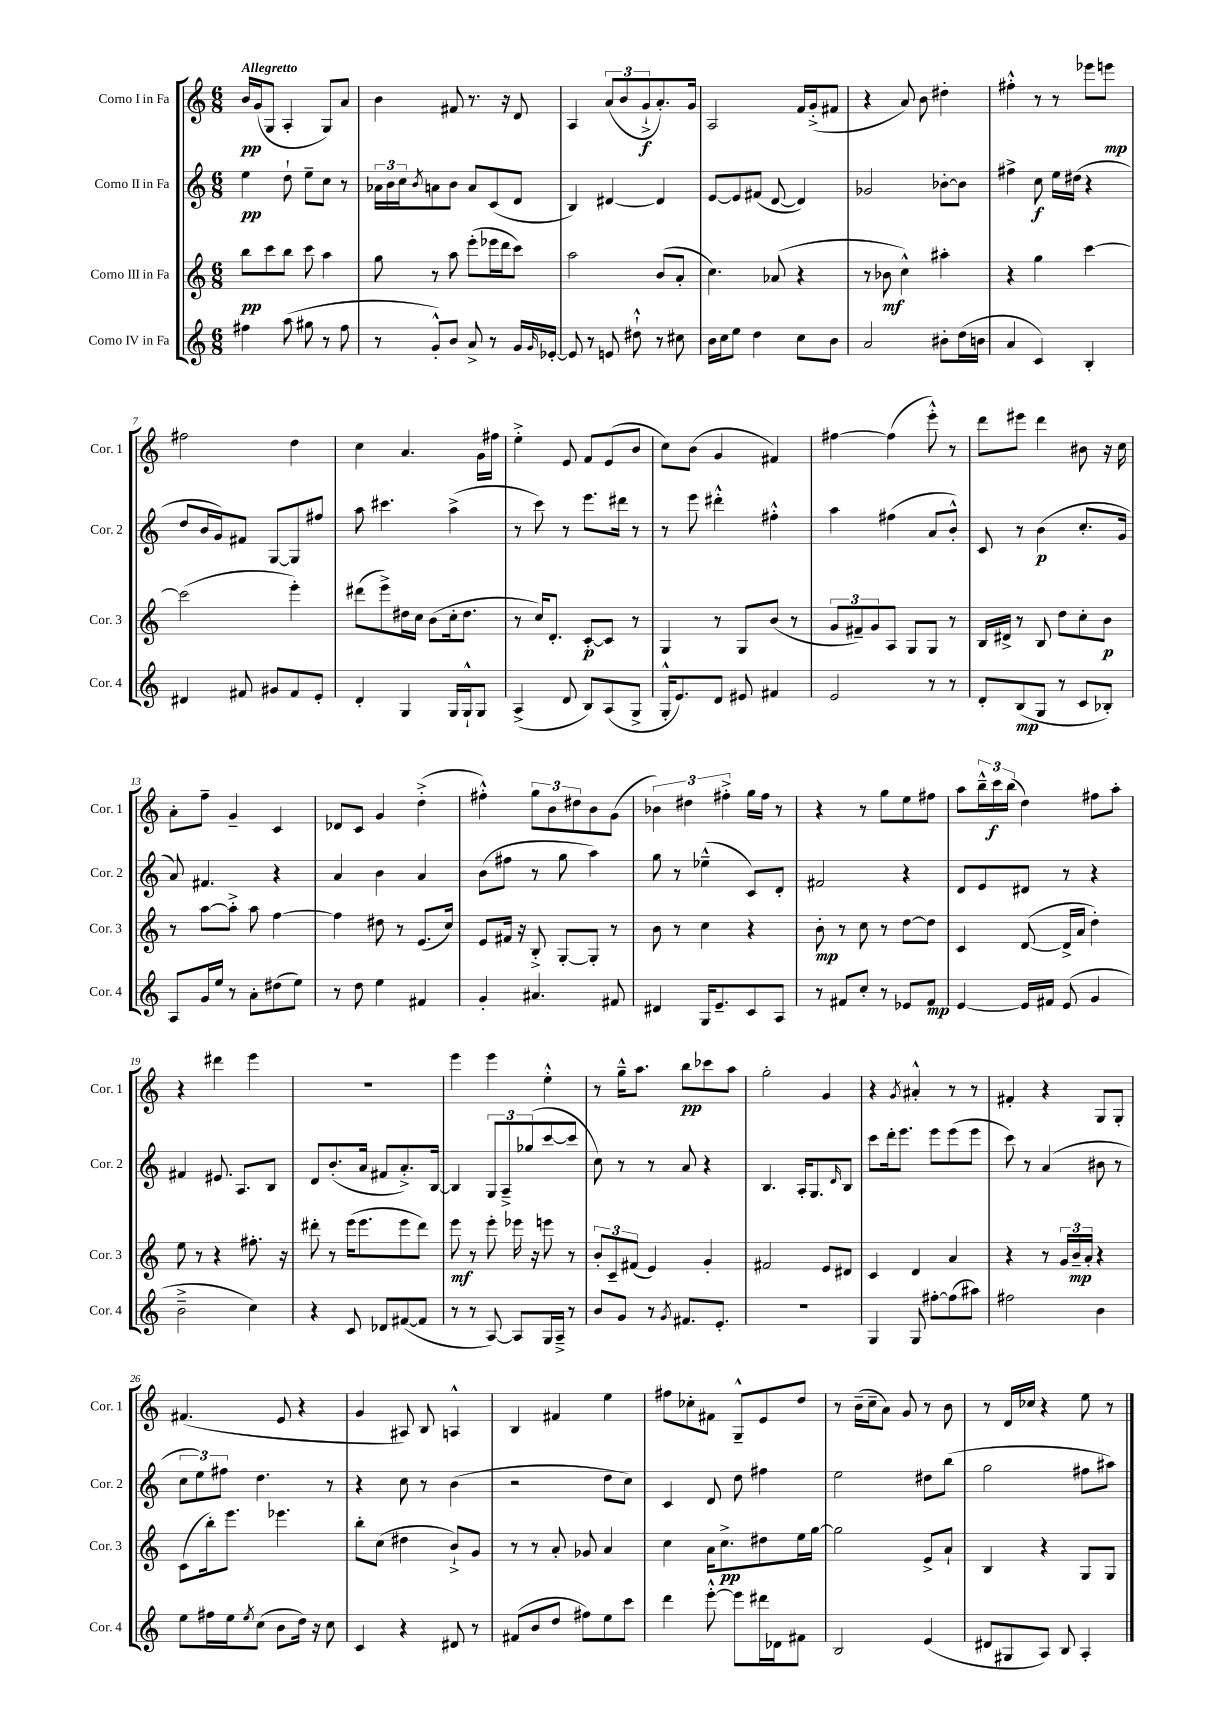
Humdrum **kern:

**kern	**kern	**kern	**kern
*staff4	*staff3	*staff2	*staff1
*clefG2	*clefG2	*clefG2	*clefG2
*k[]	*k[]	*k[]	*k[]
*M6/8	*M6/8	*M6/8	*M6/8
4ff#	8bb	4ee	16b
.	.	.	(16g
.	8ccc	.	8G
(8aa	8bb	8dd`	4A'
8gg#	8ccc	8ee~	.
8r	4aa	8cc	8G)
8ff#	.	8r	8a
=	=	=	=
8r	8gg	24a-	4b
.	.	24b	.
.	.	24cc	.
.	.	8qb	.
8g'^^)	8r	8a	.
8b	8aa	8b	8f#
8a^	(8eee'	8a	8.r
8r	16eee-	(8c	.
.	16ddd	.	16r
16g	8ccc)	8d	8d
16qqg	.	.	.
[16e-'	.	.	.
=	=	=	=
8e-]	2aa	4B)	4A
8r	.	.	.
8e	.	[4d#	(12a
.	.	.	12b
8dd#`^^	.	.	.
.	.	.	12g`^
8r	(8b	4d#]	8.a')
8cc#	8a'	.	.
.	.	.	16g
=	=	=	=
16b	4.cc)	[8e	2A
16cc	.	.	.
8ee	.	8e]	.
4dd	.	(8f#	.
.	(8a-	[8d	.
8cc	4r	4d])	16f
.	.	.	(16g'^
8b	.	.	8f#
=	=	=	=
2a	8r	2g-	4r
.	8b-	.	.
.	4cc^^)	.	8a)
.	.	.	8b
8b#'	4aa#'	[8b-'	4dd#'
(16dd	.	8b-]	.
16b	.	.	.
=	=	=	=
4a	4r	4ff#^	4ff#'^^
4c)	4gg	8cc	8r
.	.	16ee	8r
.	.	(16dd#	.
4B'	[4ccc	4r	8eee-
.	.	.	8eee
=	=	=	=
4d#	(2ccc]	8dd	2ff#
.	.	16b	.
.	.	16g)	.
8f#	.	8f#	.
8g#	.	[8G	.
8f#	4eee')	8G]	4dd
8e'	.	8ff#	.
=	=	=	=
4d'	(8ddd#	8aa	4cc
.	8eee^)	4.ccc#	.
4G	16dd#	.	4.a
.	16cc	.	.
.	(8b	.	.
16G	16cc'	(4aa^	.
16G`^^	8.dd#	.	.
8G	.	.	16g
.	.	.	16ff#
=	=	=	=
(4A^	8r	8r	4ee'^
.	16cc)	8ccc)	.
.	8.d'	.	.
8d	.	8r	8e
8B)	[8c'	8.eee	8f
(8A	8c]	.	(8e
.	.	16ddd#	.
8G^	8r	8r	8b
=	=	=	=
16G'^^	4G	8r	8cc)
8.e)	.	.	.
.	.	8eee	(8b
8d	8r	4ddd#'^^	4g
8e#	8G	.	.
4f#	(8b	4ff#'^^	4f#)
.	8r	.	.
=	=	=	=
2e	12g	4aa	[4ff#
.	12f#~)	.	.
.	12g	.	.
.	8A	(4ff#	(4ff#]
.	8G	.	.
8r	8G	8a	8eee'^^)
8r	8r	8b'^^)	8r
=	=	=	=
8d'	16B	8c	8ddd
.	16d#^	.	.
(8B	8r	8r	8eee#
8G	8B	(4b	4ddd
8r	8dd	.	.
8c	8cc'	8.cc'	8b#
8B-')	8b	.	16r
.	.	16g	16cc
=	=	=	=
8A	8r	8a)	8a'
16g	[8aa	4.f#	8ff~
16ee	.	.	.
8r	8aa'^]	.	4g~
8a'	8aa	.	.
(8dd#	[4ff	4r	4c
8ee)	.	.	.
=	=	=	=
8r	4ff]	4a	8d-
8dd	.	.	8c
4ee	8dd#	4b	4g
.	8r	.	.
4f#	(8.e	4a	(4dd'^
.	16cc)	.	.
=	=	=	=
4g'	8e	(8b	4ff#'^^)
.	16f#	8ff#	.
.	16r	.	.
4.a#	8B'^	8r	12gg
.	.	.	12b
.	[8G'	8gg	.
.	.	.	12dd#
.	8G']	4aa)	8b
8f#	8r	.	(8g
=	=	=	=
4d#	8b	8gg	6b-)
.	8r	8r	.
.	.	.	6dd#
16G	4cc	(4ee-~^^	.
8.e~	.	.	.
.	.	.	6ff#'^
8c	4r	8c)	16gg
.	.	.	16ff#
8A	.	8d'	8r
=	=	=	=
8r	8b'	2f#	4r
8f#	8r	.	.
8cc'	8cc	.	8r
8r	8r	.	8gg
8e-	[8dd	4r	8ee
8f#	8dd]	.	8ff#
=	=	=	=
[4e	4c	8d	8aa
.	.	8e	24bb~^^
.	.	.	24ccc
.	.	.	(24bb
16e]	([8d	8d#	4dd)
16f#	.	.	.
(8e	16d^]	8r	.
.	16a	.	.
4g	4dd')	4r	8ff#
.	.	.	8aa'
=	=	=	=
2b~^	8ee	4f#	4r
.	8r	.	.
.	4r	8.e#	4ddd#
.	.	8.A	.
4cc)	8.ff#'	.	4eee
.	.	8B	.
.	16r	.	.
=	=	=	=
4r	8ddd#'	8d	2.r
.	8r	(8.b'	.
8c	(16eee	.	.
.	8.eee	16a	.
8d-	.	8f#	.
([8f#	8eee	8.a'^)	.
8f#]	8ddd#)	.	.
.	.	[16B	.
=	=	=	=
8r	8eee	4B]	4eee
8r	8r	.	.
[8A)	8eee'	12G	4eee
.	.	12A~^	.
8A]	16eee-	.	.
.	.	(12gg-	.
.	16r	.	.
16G	8eee	[8ccc	4ee'^^
16A~^	.	.	.
8r	8r	8ccc]	.
=	=	=	=
8b	12b'	8cc)	8r
.	12c~	.	.
8g	.	8r	16gg~^^
.	(12f#	.	.
.	.	.	8.aa
8r	4e)	8r	.
8qg	.	.	.
8.f#	.	8a	8bb
.	4g'	4r	8ccc-
8.e'	.	.	.
.	.	.	8aa
=	=	=	=
2.r	2f#	4.B	2gg'
.	.	16A'	.
.	.	8.G	.
.	8e	.	4g
.	.	16qqd	.
.	8d#	8B	.
=	=	=	=
4G	4c	8ccc	4r
.	.	16ddd'	.
.	.	8.eee	.
.	.	.	8qg
8G	4d	.	4a#'^^
[8ff#'	.	8eee	.
(8ff#]	4a	(8eee	8r
8aa#)	.	8eee	8r
=	=	=	=
2ff#	4r	8ccc)	4f#'
.	.	8r	.
.	8r	(4a	4r
.	24g	.	.
.	24b~	.	.
.	24a'	.	.
4b	4r	8b#	8G
.	.	8r	8G'
=	=	=	=
8ee	(8c	12cc	(4.f#
.	.	12ee)	.
16ff#	16bb')	.	.
.	.	12ff#	.
16ee	8.eee	.	.
8qee	.	.	.
(8cc	.	4.dd	.
8b	4.eee-	.	8e
16dd)	.	.	4r
16r	.	.	.
8cc	.	8r	.
=	=	=	=
4c	8bb'	4r	4g
.	(8cc	.	.
4r	4dd#	8cc	8A#)
.	.	8r	8B
8d#	8b`^)	(4b	4A^^
8r	8g	.	.
=	=	=	=
(8f#	8r	2r	4B
8b	8r	.	.
8dd	8a'	.	4f#
8ff#)	8g-	.	.
8ee	4a	8dd	4ee
8ccc	.	8cc)	.
=	=	=	=
4ddd	4cc	4c	8ff#
.	.	.	8cc-'
[8eee'^^	16a	8d	8f#
.	8.cc^	.	.
8eee]	.	8dd	8G~^^
16ddd#	8dd#	4ff#	8e
16d-	.	.	.
8f#	16ee	.	8dd
.	[16gg	.	.
=	=	=	=
2B	2gg]	2ee	8r
.	.	.	(16b~
.	.	.	16cc~
.	.	.	8a)
.	.	.	8g
(4e	8e^	8dd#	8r
.	8a`	(8bb	8b
=	=	=	=
8d#	4B	2gg	8r
8G#	.	.	16d
.	.	.	16cc-
8A)	4r	.	4r
8B	.	.	.
4A'	8G	8ff#	8ee
.	8G	8aa#)	8r
==	==	==	==
*-	*-	*-	*-
